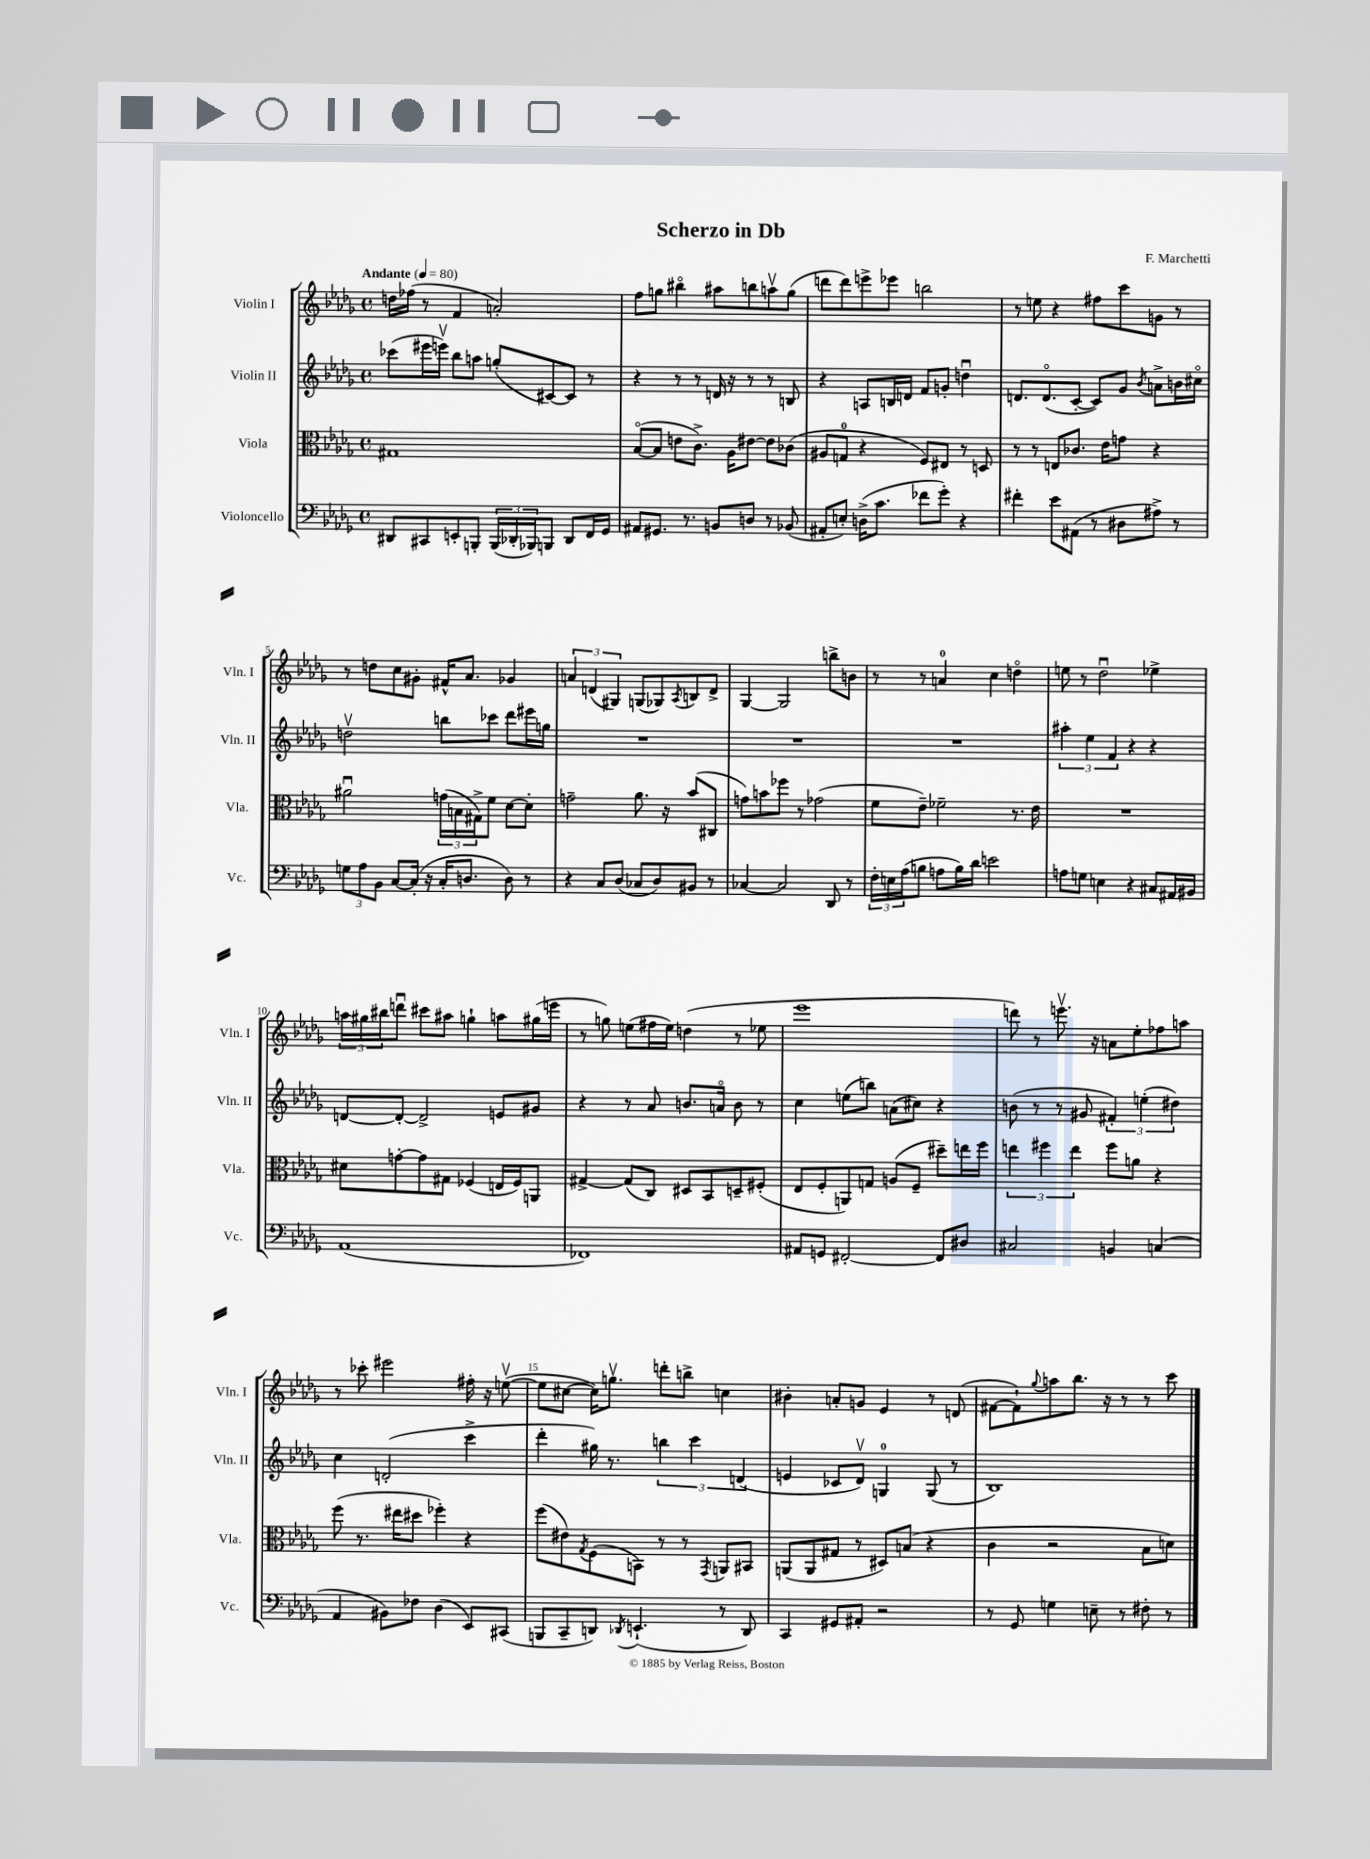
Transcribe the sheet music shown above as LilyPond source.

\header { title = "Scherzo in Db" composer = "F. Marchetti" }
<<
\new StaffGroup <<
\new Staff = "s0" \with { instrumentName = "Violin I" shortInstrumentName = "Vln. I" } {
    \clef treble \key des \major \defaultTimeSignature \time 4/4 \tempo "Andante" 4 = 80
    d''16 fes''16( r8 f'4 a'2-.) |
    f''8 g''8 bis''4\flageolet ais''8 b''8 a''8\upbow g''8( |
    d'''8 d'''8) e'''8-> ees'''8 b''2 |
    r8 e''8 r4 fis''8 c'''8 g'8 r8 |
    r8 d''8 c''8 gis'8-. fis'16-^ aes'8. ges'4 |
    \tuplet 3/2 { a'4 d'4( gis4) } g8( ges8) \acciaccatura { aes8 } b8 d'8-> |
    ges4~ ges2 b''8-> b'8 |
    r8 r8 a'4-0 c''4 d''4\flageolet |
    e''8 r8 des''2\downbow ees''4-> |
    \tuplet 3/2 { a''16 gis''16 bis''16 } d'''8\downbow cis'''8 ais''8 g''4-! a''8 gis''16( e'''16 |
    r8 g''8) e''8( fis''16 e''16) d''4( r8 ees''8 |
    ees'''1 |
    d'''8) r8 e'''8.\upbow r16 a'8 ees''8-. fes''8 a''8 |
    r8 ces'''8-. eis'''2 fis''16-. r16 e''8~\upbow( |
    e''8 cis''8~ cis''16) g''8.\upbow d'''8-. b''8-> c''4 |
    bis'4-. a'8-. g'8 ees'4 r8 d'8( |
    fis'8~ fis'8-!) \appoggiatura { ges''8 } a''8 bes''8. r16 r8 r8 c'''8 \bar "|." |
}
\new Staff = "s1" \with { instrumentName = "Violin II" shortInstrumentName = "Vln. II" } {
    \clef treble \key des \major \defaultTimeSignature \time 4/4
    ces'''8( eis'''16 e'''16\upbow) bes''8 a''8 g''8-.( cis'8~) cis'8 r8 |
    r4 r8 r8 d'16 r16 r8 r8 b8 |
    r4 a8 b16 d'16 f'8 g'8-. d''4\downbow |
    d'8. d'8.\flageolet( c'8~-. c'8) ges'8 \acciaccatura { bes'8 } a'8-> b'16 cis''16\flageolet |
    d''2\upbow b''8 ces'''8 des'''8 eis'''16 g''16 |
    R1 |
    R1 |
    R1 |
    \tuplet 3/2 { ais''4-. ees''4 f'4 } r4 r4 |
    d'8~ d'8~-. d'2-> e'8 gis'8 |
    r4 r8 aes'8 b'8. a'16\flageolet b'8 r8 |
    c''4 e''8( b''8) a'8( cis''8) r4 |
    b'8( r8 r8 gis'8 \tuplet 3/2 { fis'4-.) e''4-.( dis''4) } |
    c''4 d'2-.( c'''4-> |
    des'''4-. gis''16) r8. \tuplet 3/2 { b''4 c'''4 d'4( } |
    e'4 ces'8 des'8\upbow) g4-0 g8( r8 |
    bes1) \bar "|." |
}
\new Staff = "s2" \with { instrumentName = "Viola" shortInstrumentName = "Vla." } {
    \clef alto \key des \major \defaultTimeSignature \time 4/4
    gis1 |
    bes8~\flageolet( bes8 e'8 c'8.->) aes16 eis'8~ eis'8 ces'8( |
    ais8 g8-0 r4 f8) eis8 r8 d8 |
    r8 r8 e8 ces'8. ees'16 g'8 r4 |
    ais'2\downbow \tuplet 3/2 { g'16( b16 gis16->) } f'8 des'8~ des'8-. |
    g'2-- aes'8. r16 bes'8( cis8 |
    g'8) b'8 fes''8 r8 ges'2( |
    f'8 ees'8--) fes'2-- r8. ees'16 |
    R1 |
    dis'8 g'8~-. g'8 gis8 fes4( e16 fes16) a,8 |
    gis4~-> gis8( c8) dis8 bes,8 d8-- fis8-.( |
    ees8 f8-. a,8) g8 a8( f8-- dis''8--) e''16 f''16 |
    \tuplet 3/2 { e''4 fis''4 e''4 } fis''8 a'8 r4 |
    f''8( r8. eis''16 dis''8 fes''4-.) r4 |
    f''8( eis'8) \acciaccatura { ges8 } f8( b,8) r8 r8 \acciaccatura { ges,8 } a,8 bis,8 |
    a,8( a,8 gis8 r8 dis8) b8( r4 |
    c'4 r2 bes8 d'8) \bar "|." |
}
\new Staff = "s3" \with { instrumentName = "Violoncello" shortInstrumentName = "Vc." } {
    \clef bass \key des \major \defaultTimeSignature \time 4/4
    dis,8 cis,8 e,8-. b,,8-. \tuplet 3/2 { b,,16( des,16-. bes,,16) } b,,8 des,8 f,16 ges,16 |
    ais,8 gis,8. r8. b,8 d8 r8 bes,8( |
    ais,8-. e8-.) d16->( c'8. fes'8 ges'8-.) r4 |
    fis'4-. ees'8 ais,8( r8 dis8 ais8->) r8 |
    \tuplet 3/2 { g8 aes8 bes,8 } c8~ c16-.( r16 c16-. d8. d8) r8 |
    r4 c8 des8( ces8 des8) bis,8 r8 |
    ces4~ ces2 des,8 r8 |
    \tuplet 3/2 { f16-. e16 aes16( } b8 a8 b16) des'16 e'2 |
    a8 g8 e4 r4 cis8 ais,16 bis,16 |
    aes,1( |
    fes,1) |
    ais,8 g,8 fis,2~-. fis,8 dis8 |
    cis2 b,4 c4( |
    aes,4 bis,8) fes8 des4( ees,8) cis,8( |
    b,,8 c,8-- d,8) \acciaccatura { des,8 } e,4.-!( r8 des,8) |
    c,4 gis,8 ais,8-. r2 |
    r8 ges,8 g4 e8-- r8 fis8-. r8 \bar "|." |
}
>>
>>
\layout { \context { \Score \override BarNumber.break-visibility = ##(#f #t #t) barNumberVisibility = #(every-nth-bar-number-visible 5) } }
